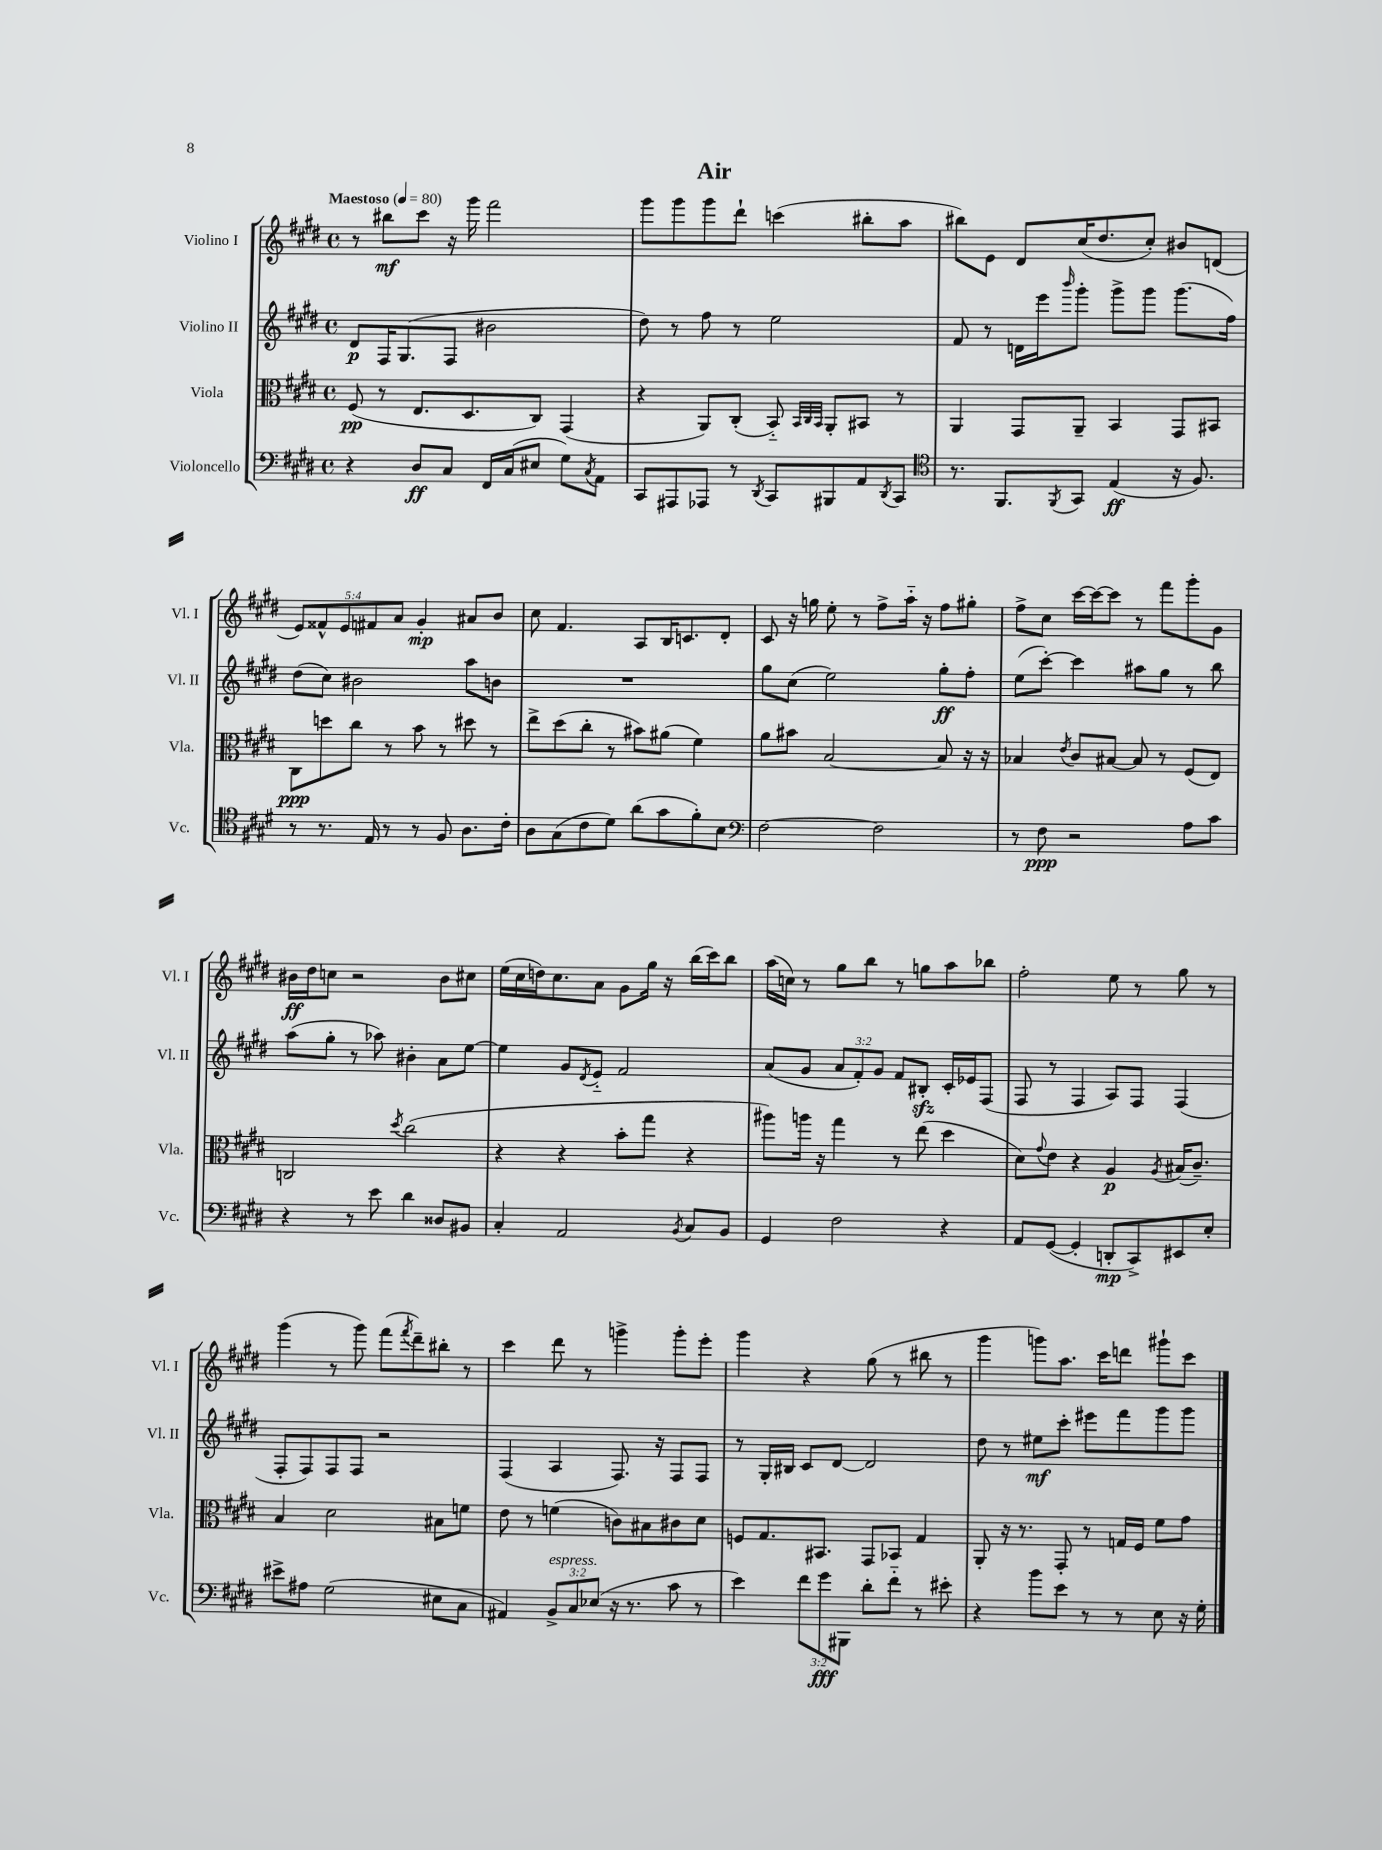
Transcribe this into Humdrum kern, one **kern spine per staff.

**kern	**kern	**kern	**kern
*staff4	*staff3	*staff2	*staff1
*clefF4	*clefC3	*clefG2	*clefG2
*k[f#c#g#d#]	*k[f#c#g#d#]	*k[f#c#g#d#]	*k[f#c#g#d#]
*M4/4	*M4/4	*M4/4	*M4/4
*met(c)	*met(c)	*met(c)	*met(c)
*MM80	*MM80	*MM80	*MM80
4r	(8F#	8d#	8r
.	8r	16F#	8bb#
.	.	(8.G#	.
8D#	8.E	.	8ccc#
8C#	.	8F#	16r
.	8.D#	.	16ggg#
16FF#	.	2b#	2fff#
(16C#	.	.	.
8E#	8C#)	.	.
8G#)	(4GG#	.	.
8qC#	.	.	.
8AA	.	.	.
=	=	=	=
8CC#	4r	8dd#)	8ggg#
8AAA#	.	8r	8ggg#
8AAA-	8AA)	8ff#	8ggg#
8r	(8C#'	8r	8ddd#`
8qDD#	.	.	.
8CC#	8BB'~)	2ee	(4ccc
.	32qqBB	.	.
.	32qqC#	.	.
.	32qqBB	.	.
8BBB#	8AA'	.	.
8AA	8BB#	.	8bb#'
8qDD#	.	.	.
8CC#	8r	.	8aa
=	=	=	=
*clefC4	*	*	*
8.r	4AA	8f#	8bb#)
.	.	8r	8e
8.FF#	.	.	.
.	8GG#	16d	8d#
.	.	16eee	.
8qFF#	.	16qqbbb	.
8GG#	8AA~	8ggg#'	(16cc#
.	.	.	8.dd#
(4E	4BB	8ggg#^	.
.	.	8ggg#	8cc#')
16r	8GG#	(8.ggg#	8b#
8.F#)	.	.	.
.	8BB#	.	(8d
.	.	16ff#)	.
=	=	=	=
8r	8C#	(8dd#	10e)
.	.	.	10f##^^
8.r	8dd	8cc#)	.
.	.	.	10e
.	8cc#	2b#	.
.	.	.	10f#
16E	.	.	.
8r	8r	.	.
.	.	.	10a
8r	8b	.	4g#'
8F#	8r	.	.
8.A	8dd#	8aa	8a#
.	8r	8b	8b
16c#'	.	.	.
=	=	=	=
8A	8ee^	1r	8cc#
(8G#	(8dd#	.	4.f#
8c#	8cc#'	.	.
8d#)	8r	.	.
(8a	8b#)	.	8A
8g#	(8a#	.	16B
.	.	.	8.c
8f#')	4f#)	.	.
8B	.	.	8d#'
=	=	=	=
*clefF4	*	*	*
[2F#	8a	8gg#	8c#
.	8b#	(8cc#	16r
.	.	.	16gg
.	[2B	2ee)	8ee'
.	.	.	8r
2F#]	.	.	8ff#^
.	.	.	16aa'~
.	.	.	16r
.	8B]	8gg#'	8ff#
.	16r	8ff#'	8gg#'
.	16r	.	.
=	=	=	=
8r	4B-	(8ee	8ff#^
8F#	.	[8ccc#')	8cc#
.	8qe	.	.
2r	8c#	4ccc#]	[16ccc#
.	.	.	16ccc#_
.	[8B#	.	8ccc#]
.	8B#]	8aa#	8r
.	8r	8gg#	8fff#
8A	(8F#	8r	8ggg#'
8c#	8E)	8bb	8g#
=	=	=	=
4r	2C	(8aa	16b#
.	.	.	16dd#
.	.	8gg#'	8cc
8r	.	8r	2r
8e	.	8aa-)	.
.	8qdd#	.	.
4d#	(2cc#	4b#'	.
8D##	.	8a	8b#
8BB#	.	[8ee	8cc#
=	=	=	=
4C#'	4r	4ee]	(16ee
.	.	.	16cc#
.	.	.	16dd)
.	.	.	8.cc#
2AA	4r	8g#	.
.	.	8qd#	.
.	.	8e'~	8a
.	8b'	2f#	8g#
.	8gg#	.	16gg#
.	.	.	16r
8qBB	.	.	.
8C#	4r	.	(16bb
.	.	.	16ccc#)
8BB	.	.	8bb
=	=	=	=
4GG#	8aa#)	(8a	(16aa
.	.	.	16cc)
.	16aa	8g#	8r
.	16r	.	.
2F#	4gg#	12a	8gg#
.	.	12f#')	.
.	.	.	8bb
.	.	12g#	.
.	8r	8f#	8r
.	(8ee	8B#'	8gg
4r	4dd#	16c#'	8aa
.	.	16e-	.
.	.	(8F#	8bb-
=	=	=	=
8AA	8d#)	8F#	2ff#'
.	8qqg#	.	.
([8GG#	8e	8r	.
4GG#']	4r	4F#	.
8DD'	4A	8A)	8ee
8CC#^)	.	8F#	8r
.	8qA	.	.
8EE#	(16B#	(4F#	8gg#
.	8.c#~)	.	.
8E'	.	.	8r
=	=	=	=
8e#^	4B	8F#'	(4ggg#
8A#	.	8F#)	.
(2G#	2d#	8F#	8r
.	.	8F#	8ggg#)
.	.	2r	(8fff#
.	.	.	8qfff#
.	.	.	8ddd#~)
8E#	8B#	.	8bb#'
8C#	8f	.	8r
=	=	=	=
4AA#)	8e	(4F#	4ccc#
.	8r	.	.
12BB^	(4f	4A	8ddd#
12C#	.	.	.
.	.	.	8r
(12E-	.	.	.
16r	8c)	8.F#)	4ggg^
8.r	.	.	.
.	8B#	.	.
.	.	16r	.
8c#	8c#	8F#	8ggg'
8r	8d#	8F#	8eee'
=	=	=	=
4e)	8F	8r	4ggg#
.	8.G#	16G#'	.
.	.	16B#	.
12f#	.	8c#	4r
.	8.BB#	.	.
12g#	.	.	.
.	.	[8d#	.
12BBB#	.	.	.
8d#'	8GG#	2d#]	(8gg#
8f#'~	8BB-	.	8r
8r	4G#	.	8bb#
8e#'	.	.	8r
=	=	=	=
4r	8AA'	8dd#	4ggg#
.	16r	8r	.
.	8.r	.	.
8b	.	8ee#	8ggg)
8e	8GG#'	8ccc#'	8.aa
8r	8r	8eee#	.
.	.	.	16ccc#
8r	16G	8fff#	8ddd
.	16F#	.	.
8E	8f#	8ggg#	8ggg#`
16r	8g#	8ggg#	8ccc#
16G#'	.	.	.
==	==	==	==
*-	*-	*-	*-
